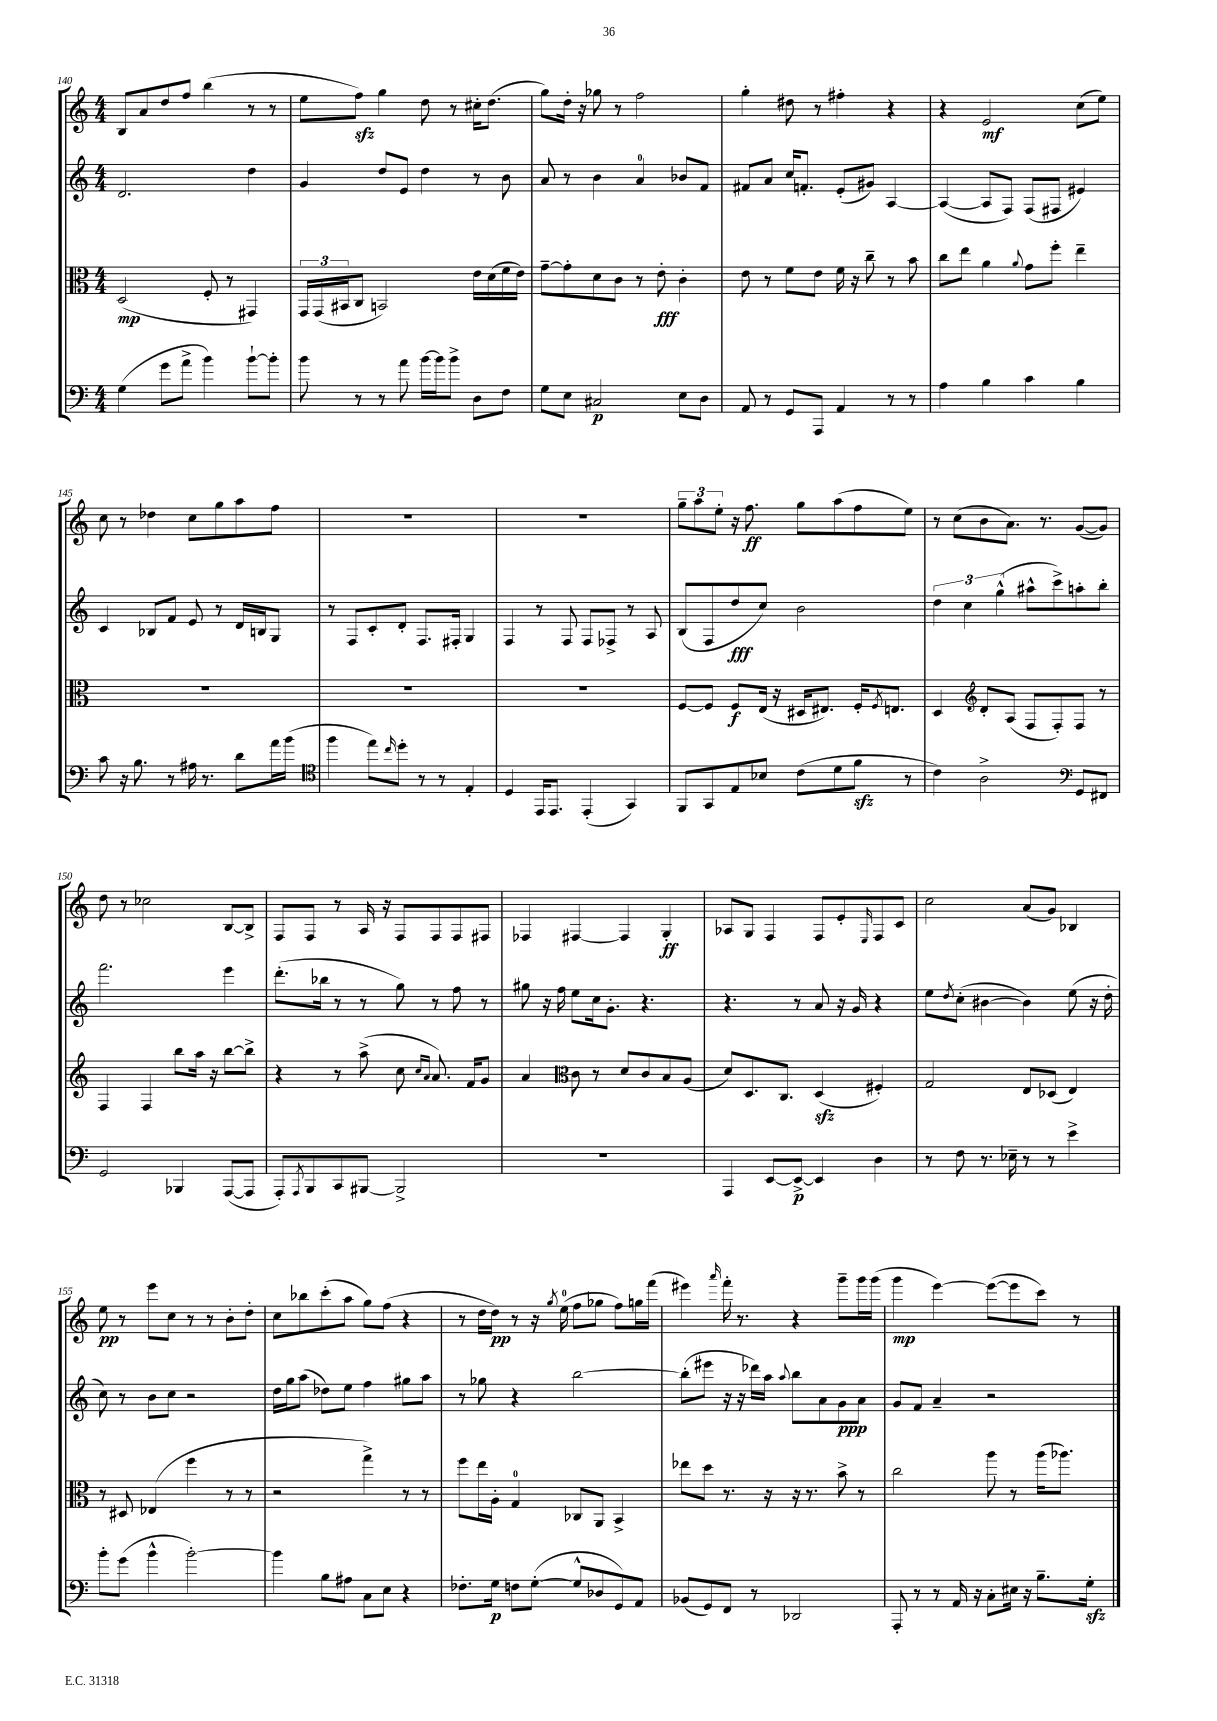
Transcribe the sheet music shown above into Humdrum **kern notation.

**kern	**kern	**kern	**kern
*staff4	*staff3	*staff2	*staff1
*clefF4	*clefC3	*clefG2	*clefG2
*k[]	*k[]	*k[]	*k[]
*M4/4	*M4/4	*M4/4	*M4/4
(4G	(2D	2.d	8B
.	.	.	8a
8g	.	.	8dd
8a^	.	.	8ff
4b)	8F'	.	(4bb
.	8r	.	.
[8b`	4GG#)	4dd	8r
8b']	.	.	8r
=	=	=	=
8b	24GG	4g	8ee
.	(24GG	.	.
.	24BB#	.	.
8r	8C	.	8ff)
8r	2BB)	8dd	4gg
8a	.	8e	.
[16b	.	4dd	8dd
16b]	.	.	.
8b^	.	.	8r
8D	16e	8r	16cc#'
.	(16d	.	(8.dd
8F	16f	8b	.
.	16e)	.	.
=	=	=	=
8G	[8g~	8a	8gg)
8E	8g']	8r	16dd'
.	.	.	16r
2C#	8d	4b	8gg-
.	8c	.	8r
.	8r	4a	2ff
.	8e'	.	.
8E	4c'	8b-	.
8D	.	8f	.
=	=	=	=
8AA	8e	8f#	4gg'
8r	8r	8a	.
8GG	8f	16cc	8dd#
.	.	8.f'	.
8AAA	8e	.	8r
4AA	16f	(8e'	4ff#'
.	16r	.	.
.	8cc~	8g#)	.
8r	8r	[4A	4r
8r	8b	.	.
=	=	=	=
4A	8cc	(4A_	4r
.	8ee	.	.
4B	4a	8A]	2e
.	.	8F)	.
.	8qqa	.	.
4c	8g	(8F	.
.	8ff'	8F#	.
4B	4ee~	4e#)	(8cc
.	.	.	8ee)
=	=	=	=
8c	1r	4c	8cc
16r	.	.	8r
8.B	.	.	.
.	.	8B-	4dd-
8r	.	8f	.
16A#	.	8e	8cc
8.r	.	.	.
.	.	8r	8gg
8d	.	16d	8aa
.	.	16B	.
16a	.	8G	8ff
(16b	.	.	.
=	=	=	=
*clefC4	*	*	*
4ff	1r	8r	1r
.	.	8F	.
8ee)	.	8c'	.
16qqcc	.	.	.
8dd'	.	8d'	.
8r	.	8.F	.
8r	.	.	.
.	.	16F#'	.
4E'	.	4G	.
=	=	=	=
4D	1r	4F	1r
16EE	.	8r	.
8.EE	.	.	.
.	.	8F	.
(4EE'	.	8F	.
.	.	8F-^	.
4GG)	.	8r	.
.	.	8A	.
=	=	=	=
8FF	[8F	(8B	12gg~
.	.	.	12aa
8GG	8F]	8F	.
.	.	.	12ee'
8E	8F	8dd	16r
.	.	.	8.ff
8B-	(16E	8cc)	.
.	16r	.	.
(8c	16D#	2b	8gg
.	8.E#)	.	.
8d	.	.	(8aa
8f	16F'	.	8ff
.	8qF	.	.
.	8.E	.	.
8r	.	.	8ee)
=	=	=	=
4c)	4D	6dd	8r
.	.	.	(8cc
.	.	6cc	.
*	*clefG2	*	*
2A^	8d'	.	8b
.	.	(6gg^^	.
.	(8A	.	8.a)
.	8F	8aa#^^	.
.	.	.	8.r
.	8F')	8ccc^)	.
*clefF4	*	*	*
8GG	8F	8aa'	([8g
8FF#	8r	8bb'	8g])
=	=	=	=
2GG	4F	2.fff	8dd
.	.	.	8r
.	4F	.	2cc-
4BBB-	8bb	.	.
.	16aa	.	.
.	16r	.	.
([8AAA	[8bb	4eee	[8B
8AAA]	8bb^]	.	8B^]
=	=	=	=
8AAA')	4r	(8.ddd'	8F
8qAAA	.	.	.
8BBB	.	.	8F
.	.	16bb-	.
8CC	8r	8r	8r
[8BBB#	(8aa^	8r	16A
.	.	.	16r
2BBB#^]	8cc	8gg)	8F
.	16qqcc	.	.
.	16qqa	.	.
.	8.a)	8r	8F
.	.	8ff	8F
.	16f	.	.
.	8g	8r	8F#
=	=	=	=
1r	4a	8gg#	4F-
.	.	16r	.
.	.	16ff	.
*	*clefC3	*	*
.	8c	8ee	[4F#
.	8r	16cc	.
.	.	8.g'	.
.	8d	.	4F#]
.	8c	4.r	.
.	8B	.	4G'
.	(8A	.	.
=	=	=	=
4AAA	8d)	4.r	8A-
.	8.D	.	8G
[8EE	.	.	4F
.	8.C	.	.
8EE^_	.	8r	.
4EE]	(4D	8a	8F
.	.	16r	8e'
.	.	16g	.
.	.	.	16qqE
4D	4F#')	4r	8F
.	.	.	8c
=	=	=	=
8r	2G	8ee	2cc
.	.	8qdd	.
8F	.	(8cc'	.
8.r	.	[4b#	.
16E-~	.	.	.
8r	8E	4b#])	(8a
8r	(8D-	.	8g)
4e^	4E)	(8ee	4B-
.	.	16r	.
.	.	16dd'	.
=	=	=	=
8b'	8r	8cc)	8ee
(8g	8D#	8r	8r
4b^^	(4E-	8b	8eee
.	.	8cc	8cc
[2b')	4ff	2r	8r
.	.	.	8r
.	8r	.	8b'
.	8r	.	8dd'
=	=	=	=
4b]	2r	16dd	8cc
.	.	16gg	.
.	.	(8aa	8bb-
8B	.	8dd-)	(8ccc'
8A#	.	8ee	8aa
8C	4gg^)	4ff	8gg)
8E	.	.	(8ff
4r	8r	8gg#	4r
.	8r	8aa	.
=	=	=	=
8.F-'	8ff	8r	8r
.	16ee	8gg-	16dd
16G	16A'	.	16dd)
8F	4G	4r	8r
([8G'	.	.	16r
.	.	.	8qgg
.	.	.	(16ee
8G^^]	8C-	[2bb	8ff
8D-	8AA	.	8gg-
8GG)	4BB^	.	8ff)
8AA	.	.	16gg
.	.	.	(16fff
=	=	=	=
(8BB-	8ee-	(8bb']	4eee#)
8GG)	8dd	8eee#	.
.	.	.	16qqaaa
8FF	8.r	16r	16fff'
.	.	16r	8.r
8r	.	16ddd-)	.
.	16r	16aa	.
.	.	8qqaa	.
2DD-	16r	8bb	4r
.	8.r	.	.
.	.	8a	.
.	8b^	8g	8ggg~
.	8r	8a	16ggg
.	.	.	(16ggg
=	=	=	=
8AAA'	2cc	8g	4ggg
8r	.	8f	.
8r	.	4a~	[4eee)
16AA	.	.	.
16r	.	.	.
8C'	8aa	2r	(8eee_
16E#	8r	.	8eee]
16r	.	.	.
8.B~	(16aa	.	8ccc)
.	8.aa-)	.	.
.	.	.	8r
16G'	.	.	.
==	==	==	==
*-	*-	*-	*-
